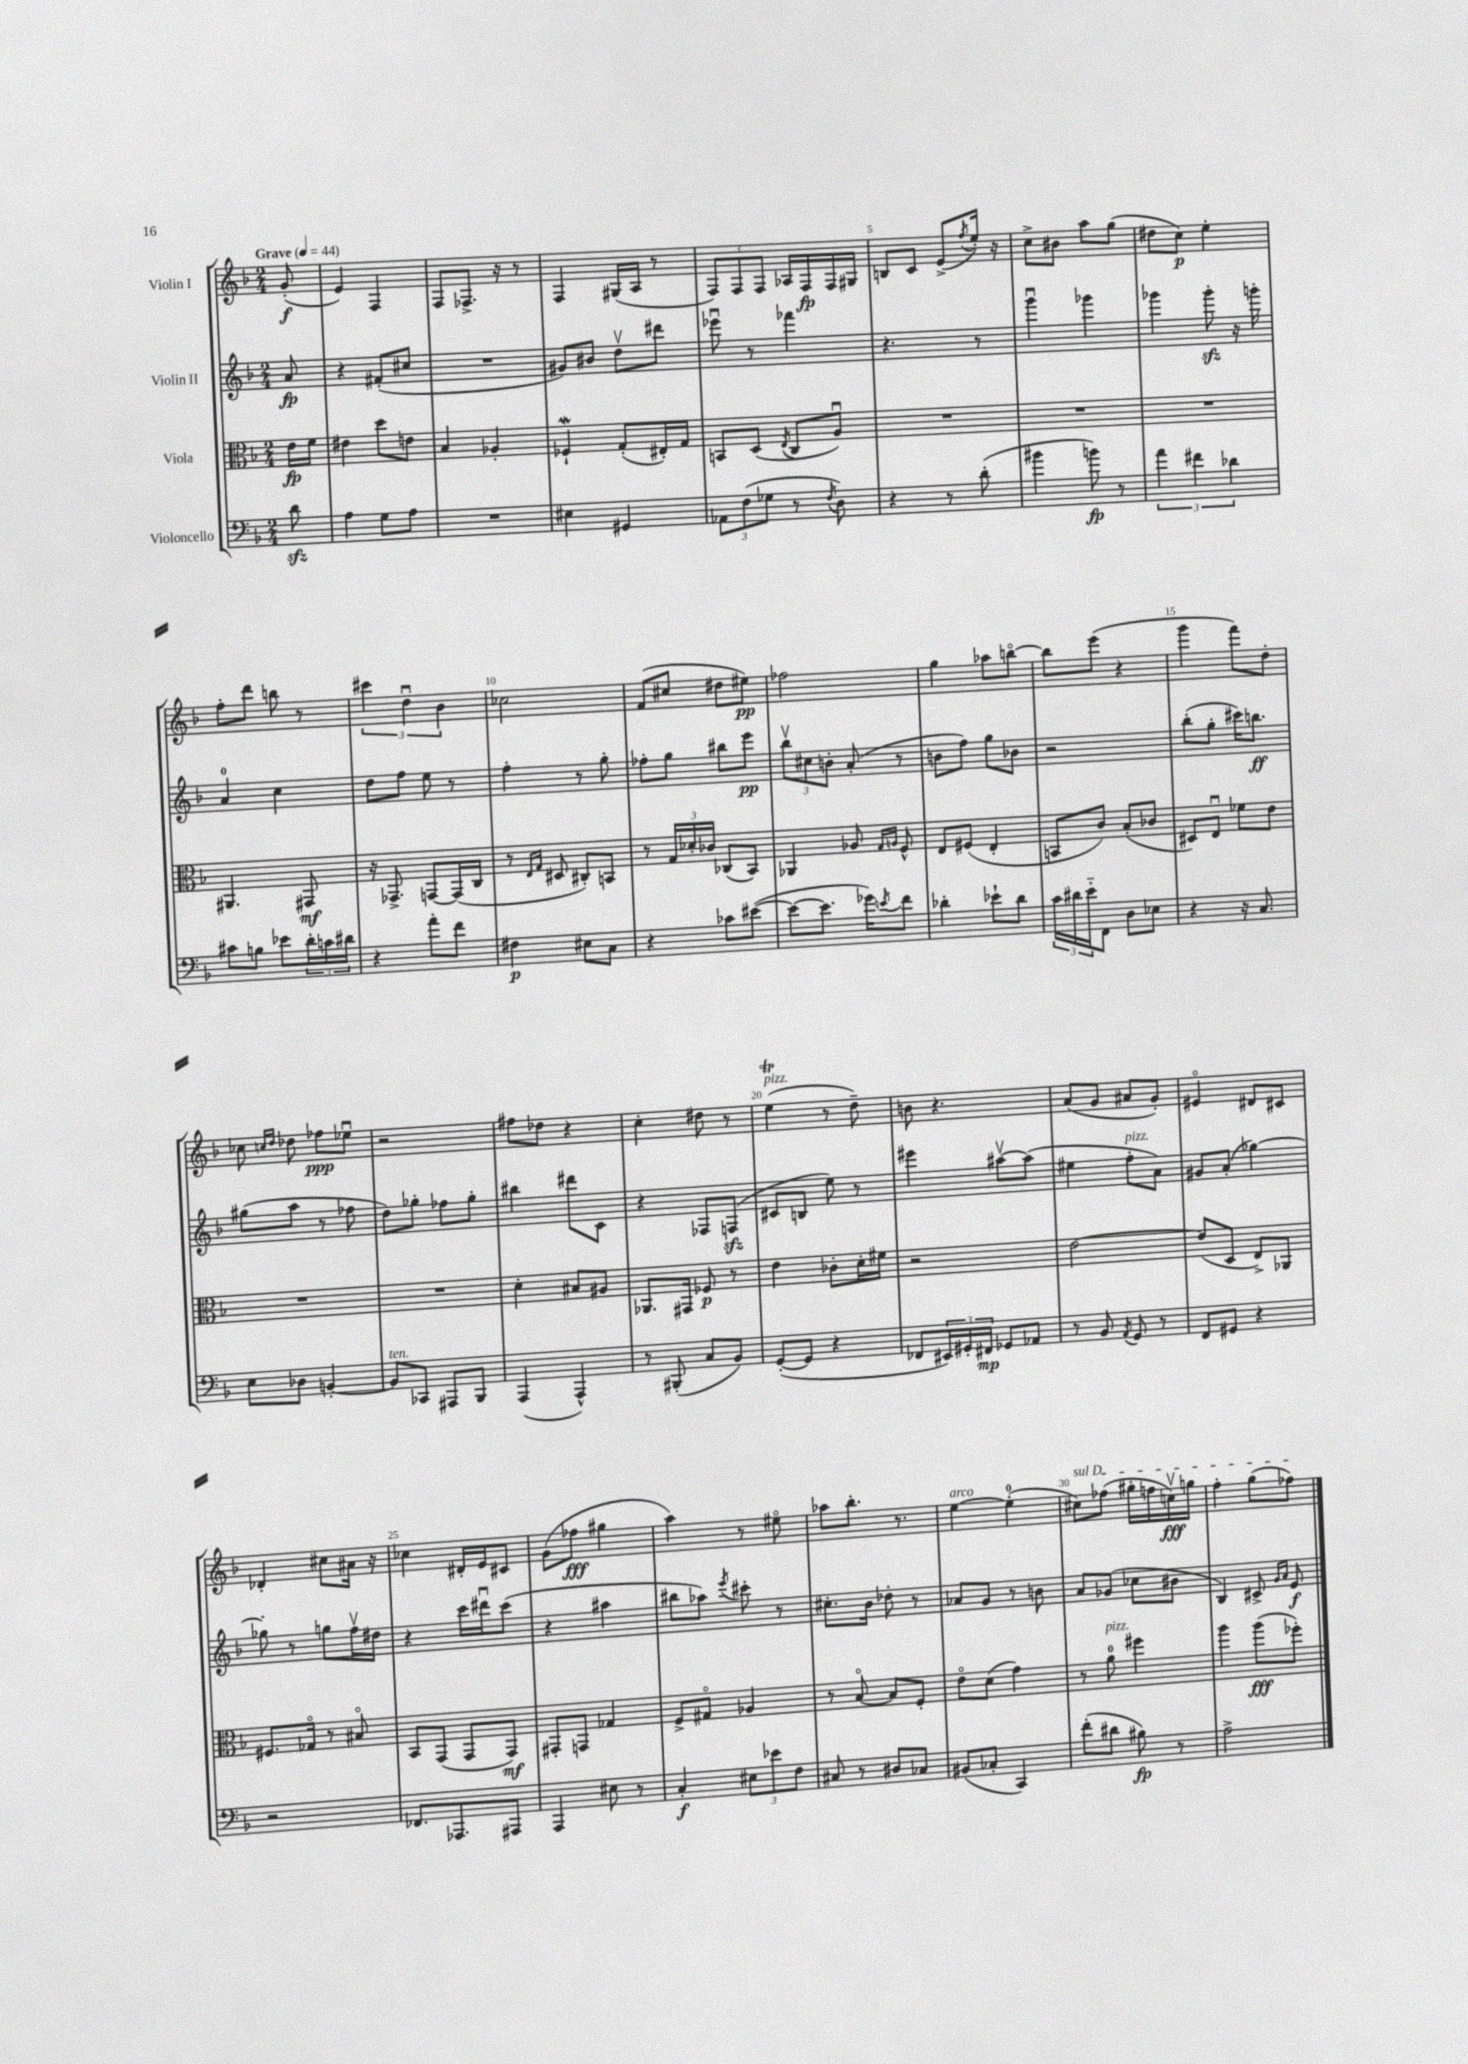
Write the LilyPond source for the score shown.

<<
\new StaffGroup <<
\new Staff = "s0" \with { instrumentName = "Violin I" } {
    \clef treble \key f \major \numericTimeSignature \time 2/4 \partial 8 \tempo "Grave" 4 = 44
    g'8-.\f( |
    e'4) f4 |
    f8 fes8.-> r16 r8 |
    f4 gis16( a16 r8 |
    \tuplet 3/2 { f8) f8 f8 } aes16 f16\fp f16 gis16 |
    b8 c'8 e'8->( \acciaccatura { f''8 } e''16-.) r16 |
    c''8-> bis'8 a''8 g''8( |
    dis''8 c''8\p) e''4-. |
    f''8-. d'''8 b''8 r8 |
    \tuplet 3/2 { cis'''4 d''4\downbow bes'4 } |
    ces''2 |
    f'8( cis''8 dis''8 eis''8\pp) |
    fes''2 |
    g''4 aes''8 b''8~\flageolet |
    b''8 e'''8( r4 |
    g'''4 f'''8) d''8-. |
    ces''8 \grace { c''16 d''16 } des''8 fes''8\ppp ees''8\downbow |
    r2 |
    fis''8 des''8 r4 |
    c''4-. dis''8 r8 |
    e''4\trill^\markup { \italic "pizz." }( r8 d''8--) |
    b'8 r4. |
    a'8( g'8 ais'8 g'8-.) |
    eis'4\flageolet dis'8 cis'8 |
    des'4-. cis''8 ais'16 r16 |
    ces''4 dis'16-. e'16 cis'8 |
    g'8( fes''8\fff gis''4 |
    a''4) r8 eis''8\flageolet |
    aes''8 bes''8.-. r8. |
    e''4~^\markup { \italic "arco" } e''4-0-.( |
    \once \override TextSpanner.bound-details.left.text = \markup { \italic "sul D" } cis''8\startTextSpan) fes''8( gis''16-. f''16 c''16\upbow\fff) g''16 |
    f''4-. g''8( fes''8\stopTextSpan) \bar "|." |
}
\new Staff = "s1" \with { instrumentName = "Violin II" } {
    \clef treble \key f \major \numericTimeSignature \time 2/4 \partial 8
    a'8\fp |
    r4 fis'8-.( cis''8 |
    R2 |
    gis'8) bis'8 d''8\upbow dis'''8 |
    ees'''8\downbow r8 fes'''4 |
    r4. r8 |
    g'''4\downbow ges'''4 |
    ges'''4 ges'''8-.\sfz r16 g'''16-. |
    a'4-0 c''4 |
    d''8 f''8 e''8 r8 |
    f''4-. r8 g''8-. |
    fes''8-. g''8 bis''8 e'''8\pp |
    \tuplet 3/2 { bes''8\upbow cis''8 b'8-. } a'8-.( r8 |
    b'8 f''8) g''8 bes'8 |
    r2 |
    bes''8-.( g''8-. cis'''16) b''8.\ff |
    gis''8( a''8 r8 fes''8 |
    d''8) ges''8-. fes''8 ges''8-. |
    bis''4 dis'''8 c'8 |
    r4 fes8 f8\sfz( |
    cis'8 b8 e''8) r8 |
    eis'''4 ais''8~\upbow ais''8( |
    eis''4 f''8-.^\markup { \italic "pizz." } a'8) |
    gis'8 a'8-.( ges''4~) |
    ges''8-. r8 g''8 f''16\upbow dis''16 |
    r4 c'''16 dis'''16\downbow c'''8( |
    r4 ais''4 |
    bis''8 aes''8) \acciaccatura { e'''8 } cis'''8-. r8 |
    cis''8.-. bes'16 des''8-. r8 |
    aes'8 g'8 r8 b'8 |
    a'8 ges'8( ces''8 bis'8 |
    bes4) cis'8-> \grace { g'16 a'16 } e'8\f \bar "|." |
}
\new Staff = "s2" \with { instrumentName = "Viola" } {
    \clef alto \key f \major \numericTimeSignature \time 2/4 \partial 8
    e'16\fp f'16 |
    eis'4 d''8 e'8 |
    bes4 aes4-. |
    fes4-!\mordent g8-.( eis16-.) g16 |
    b,8 d8( \acciaccatura { e8 } c8 a8\downbow) |
    R2 |
    R2 |
    R2 |
    ais,4. gis,8\mf |
    r16 ges,8.-> g,8~ g,16( c16 |
    r8 \grace { e16 g16 } dis8 cis8-.) b,8 |
    r8 \tuplet 3/2 { g16 des'16-. ces'16 } ces8( bes,8) |
    aes,4 aes8 \grace { g16 a16 } f8-^ |
    e8 fis8( e4-. |
    b,8 c'8) bes8-.( ces'8 |
    dis8) e8\downbow fes'8 e'8 |
    R2 |
    R2 |
    d'4-. bis8 ais8 |
    aes,8. gis,16 fes8\p r8 |
    e'4 ces'8-. d'16-. fis'16 |
    r2 |
    e'2~ |
    e'8( d8 e8->) aes,8 |
    fis8. ges16\flageolet r8 bis8\flageolet |
    bes,8 g,8( g,8 g,8\mf) |
    gis,8-. g,8 ges4 |
    f8-> gis8\flageolet aes4 |
    r8 bes8~\flageolet bes8 f8-. |
    e'8\flageolet d'8( g'4) |
    r8 a'8-0^\markup { \italic "pizz." } fis''4 |
    a''4 a''8\fff( fes''8-.) \bar "|." |
}
\new Staff = "s3" \with { instrumentName = "Violoncello" } {
    \clef bass \key f \major \numericTimeSignature \time 2/4 \partial 8
    d'8\sfz |
    a4 g8 a8 |
    R2 |
    eis4 gis,4 |
    \tuplet 3/2 { aes,8 f8( ges8 } r8 \acciaccatura { f8 } d8) |
    r4 r8 d'8-.( |
    bis'4 b'8\fp) r8 |
    \tuplet 3/2 { a'4 fis'4 des'4 } |
    cis'8 b8 ees'8 \tuplet 3/2 { d'16-. c'16 dis'16 } |
    r4 a'8-. f'8 |
    fis4\p eis8 c8 |
    r4 ces'8 eis'8~( |
    eis'8~ eis'8. ges'16) \acciaccatura { e'8 } f'8 |
    des'4-. ees'8-! des'8 |
    \tuplet 3/2 { c'16 dis'16 e'16-_ } f,8 d8 ees8 |
    r4 r16 c8. |
    e8 des8 b,4~-. |
    b,8^\markup { \italic "ten." } ces,8 ais,,8 bes,,8 |
    a,,4( a,,4-^) |
    r8 bis,,8-.( c8 bes,8) |
    g,8~-.( g,8 r4 |
    fes,8 \tuplet 3/2 { eis,16) gis,16-. fis,16\mp } ges,8 aes,8 |
    r8 bes,8 \acciaccatura { a,8 } g,8 r8 |
    f,8 gis,8 r4 |
    r2 |
    fes,8. aes,,8. ais,,8 |
    a,,4 eis8 r8 |
    c4-.\f \tuplet 3/2 { eis8 ees'8 f8 } |
    cis8 r8 dis8 ces8 |
    bis,8( ces8-. c,4) |
    f'8-.( dis'8 bis8\fp) r8 |
    a2-> \bar "|." |
}
>>
>>
\layout { \context { \Score \override BarNumber.break-visibility = ##(#f #t #t) barNumberVisibility = #(every-nth-bar-number-visible 5) } }
